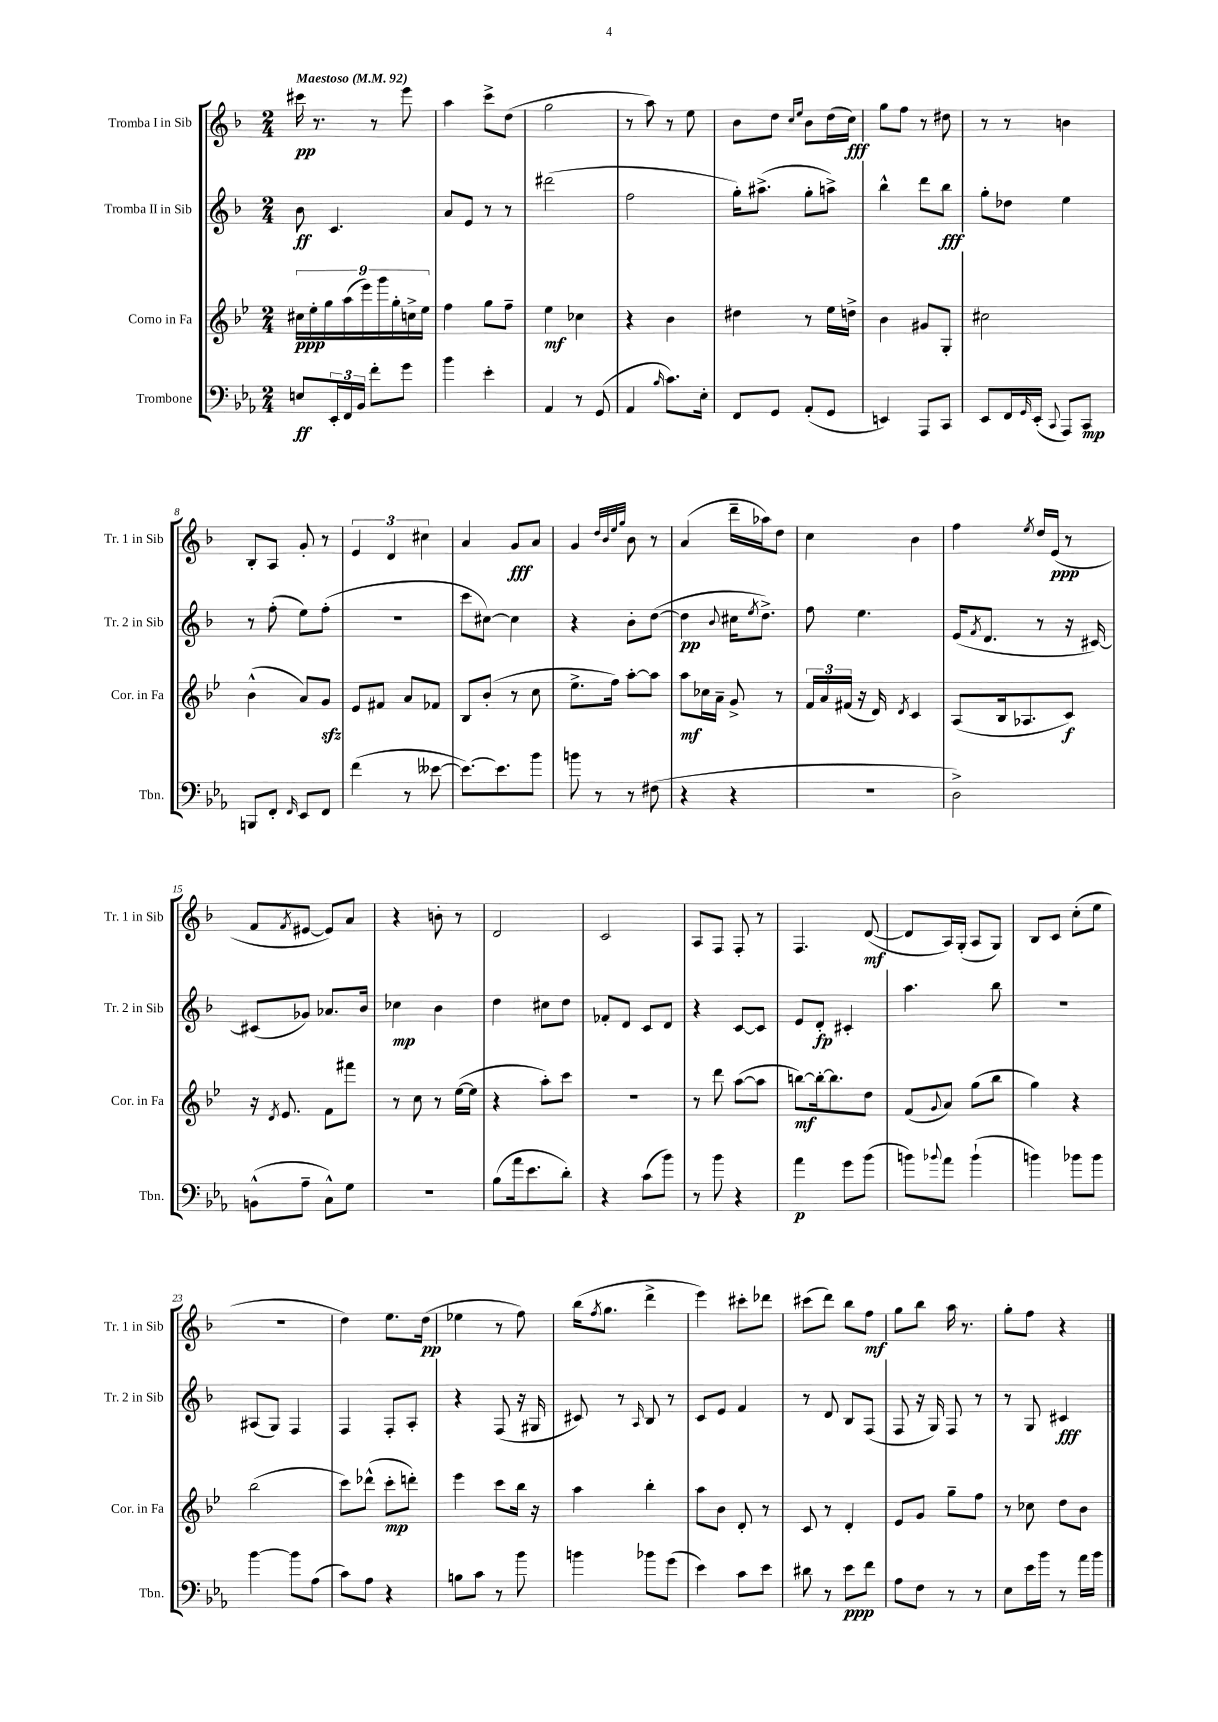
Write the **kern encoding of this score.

**kern	**kern	**kern	**kern
*staff4	*staff3	*staff2	*staff1
*clefF4	*clefG2	*clefG2	*clefG2
*k[b-e-a-]	*k[b-e-]	*k[b-]	*k[b-]
*M2/4	*M2/4	*M2/4	*M2/4
*MM92	*MM92	*MM92	*MM92
8E/L	18cc#\LL	8b-\	16ccc#\
.	18ee-'\	.	.
.	.	.	8.r
.	18gg\	.	.
24EE-'/L	.	4.c/	.
24FF/	(18aa\	.	.
24BB-/JJ	.	.	.
.	18eee-\)	.	.
8f'\L	.	.	8r
.	18ggg\	.	.
.	18gg'\	.	.
8g\J	.	.	8eee\
.	18cc^\	.	.
.	18ee-\JJ	.	.
=	=	=	=
4b-\	4ff\	8a/L	4aa\
.	.	8e/J	.
4e-'\	8gg\L	8r	8ccc^\L
.	8ff~\J	8r	(8dd\J
=	=	=	=
4AA-/	4ee-\	(2ddd#\	2gg\
8r	4cc-\	.	.
(8GG/	.	.	.
=	=	=	=
4AA-/	4r	2ff\	8r
.	.	.	8aa\)
16qqB-/	.	.	.
8.c\L)	4b-\	.	8r
.	.	.	8ee\
16E-'\Jk	.	.	.
=	=	=	=
8FF/L	4dd#\	16gg'\LK)	8b-\L
.	.	(8.aa#^\J	.
8GG/J	.	.	8dd\J
.	.	.	16qqcc/LL
.	.	.	16qqee/JJ
(8AA-'/L	8r	8gg'\L	8b-\L
8GG/J	16ee-\LL	8aa^\J)	(16dd\L
.	16dd^\JJ	.	16cc\JJ)
=	=	=	=
4EE/)	4b-\	4bb-^^\	8gg\L
.	.	.	8ff\J
8AAA-/L	8g#/L	8ddd\L	8r
8CC/J	8G'/J	8bb-\J	8dd#\
=	=	=	=
8EE-/L	2cc#\	8gg'\L	8r
16FF/L	.	8dd-\J	8r
16qqGG/	.	.	.
(16EE-'/JJ	.	.	.
8qqCC/	.	.	.
8AAA-/L)	.	4ee\	4b\
8CC/J	.	.	.
=	=	=	=
8BBB/L	(4b-^^\	8r	8B-'/L
8FF'/J	.	(8ff'\	8A/J
16qqFF/	.	.	.
8EE-/L	8a/L)	8ee\L)	8g'/
8FF/J	8g/J	(8ff'\J	8r
=	=	=	=
(4f\	8e-/L	2r	6e/
.	8f#/J	.	.
.	.	.	6d/
8r	8a/L	.	.
.	.	.	6cc#\
[8e--\	8f-/J	.	.
=	=	=	=
8.e--\_L)	8B-/L	8ccc\L	4a/
.	(8b-'/J	[8cc#\J)	.
8.e--\]	.	.	.
.	8r	4cc#\]	8g/L
8b-\J	8cc\	.	8a/J
=	=	=	=
8b\	8.ee-^\L	4r	4g/
8r	.	.	.
.	16ff\Jk)	.	.
.	.	.	32qqdd/LLL
.	.	.	32qqb-/
.	.	.	32qqee/
.	.	.	32qqgg/JJJ
8r	[8aa'\L	8b-'\L	8b-\
(8F#\	8aa\]J	([8dd\J	8r
=	=	=	=
4r	8aa\L	4dd\]	(4a/
.	16cc-\L	.	.
.	16a~\JJ	.	.
.	.	8qqb-/	.
4r	8g^/	16cc#\LK	16ddd~\LL
.	.	8qee/	.
.	.	8.dd^\J)	16aa-\J)
.	8r	.	8dd\J
=	=	=	=
2r	24f/LL	8ff\	4cc\
.	24a/	.	.
.	(24f#/JJ	.	.
.	16r	4.ee\	.
.	16d/)	.	.
.	8qd/	.	.
.	4c/	.	4b-\
=	=	=	=
2D^\)	(8A/L	(16e/LK	4ff\
.	.	8qf/	.
.	.	8.d/J	.
.	16B-/k	.	.
.	8.A-/	.	.
.	.	.	8qee/
.	.	8r	16dd/LL
.	.	.	(16e/JJ
.	8c/J)	16r	8r
.	.	[16c#/)	.
=	=	=	=
(8BB^^\L	16r	(8c#/]L	8f/L
.	8qd/	.	.
.	8.e-/	.	.
.	.	.	8qf/
8A-~\J	.	8g-/J)	[8e#/J
8C^^\L)	8f\L	8.a-/L	8e#/]L)
8G\J	8fff#\J	.	8a/J
.	.	16b-/Jk	.
=	=	=	=
2r	8r	4cc-\	4r
.	8cc\	.	.
.	8r	4b-\	8b'\
.	([16ee-\LL	.	8r
.	16ee-\]JJ	.	.
=	=	=	=
(8B-\L	4r	4dd\	2d/
16a-\k	.	.	.
8.e-\	.	.	.
.	8aa'\L)	8cc#\L	.
8d'\J)	8ccc\J	8dd\J	.
=	=	=	=
4r	2r	8f-'/L	2c/
.	.	8d/J	.
(8c\L	.	8c/L	.
8b-\J)	.	8d/J	.
=	=	=	=
8r	8r	4r	8A/L
8b-\	8ddd\	.	8F/J
4r	([8aa\L	[8c/L	8F'/
.	8aa\]J	8c/]J	8r
=	=	=	=
4a-\	[8bb\L)	8e/L	4.F/
.	16bb'\_k	8d'/J	.
.	8.bb\]	.	.
8g\L	.	4c#'/	.
(8b-\J	8dd\J	.	([8d/
=	=	=	=
8b\L)	(8f/L	4.aa\	8d/]L
8qqb-/	8qqg/	.	.
8a-\J	8a/J)	.	16A/L)
.	.	.	(16G'/JJ
(4b-`\	(8gg\L	.	8A/L
.	8bb-\J	8bb-\	8G/J)
=	=	=	=
4b\)	4gg\)	2r	8B-/L
.	.	.	8c/J
8b-\L	4r	.	(8cc'\L
8b-\J	.	.	8ee\J
=	=	=	=
[4b-\	(2bb-\	(8A#/L	2r
.	.	8G/J)	.
8b-\]L	.	4F/	.
(8A-\J	.	.	.
=	=	=	=
8c\L)	8ccc\L)	4F/	4dd\)
8A-\J	(8ddd-^^\J	.	.
4r	8ccc'\L	8F'/L	8.ee\L
.	8ddd'\J)	8A'/J	.
.	.	.	(16dd\Jk
=	=	=	=
8B\L	4eee-\	4r	4ee-\
8c\J	.	.	.
8r	8ccc\L	(8F/	8r
8b-\	16bb-\Jk	16r	8ff\)
.	16r	16G#/	.
=	=	=	=
4b\	4aa\	8c#/)	(16bb-\LK
.	.	.	8qff/
.	.	.	8.gg\J
.	.	8r	.
.	.	16qqA/	.
8b-\L	4bb-'\	8B-/	4ddd^\
(8g\J	.	8r	.
=	=	=	=
4e-\)	8aa\L	8c/L	4eee\)
.	8b-\J	8e/J	.
8c\L	8d'/	4f/	8ccc#'\L
8e-\J	8r	.	8ddd-\J
=	=	=	=
8d#\	8c/	8r	(8ccc#\L
8r	8r	8d/	8ddd\J)
8e-\L	4d'/	8B-/L	8bb-\L
8f\J	.	(8F/J	8ff\J
=	=	=	=
8A-\L	8e-/L	8F/	8gg\L
8F\J	8g/J	16r	8bb-\J
.	.	16G/)	.
8r	8gg~\L	8F/	16aa\
.	.	.	8.r
8r	8ff\J	8r	.
=	=	=	=
8E-\L	8r	8r	8gg'\L
16e-\L	8cc-\	8G/	8ff\J
16b-\JJ	.	.	.
8r	8dd\L	4c#/	4r
16a-\LL	8b-\J	.	.
16b-\JJ	.	.	.
==	==	==	==
*-	*-	*-	*-
